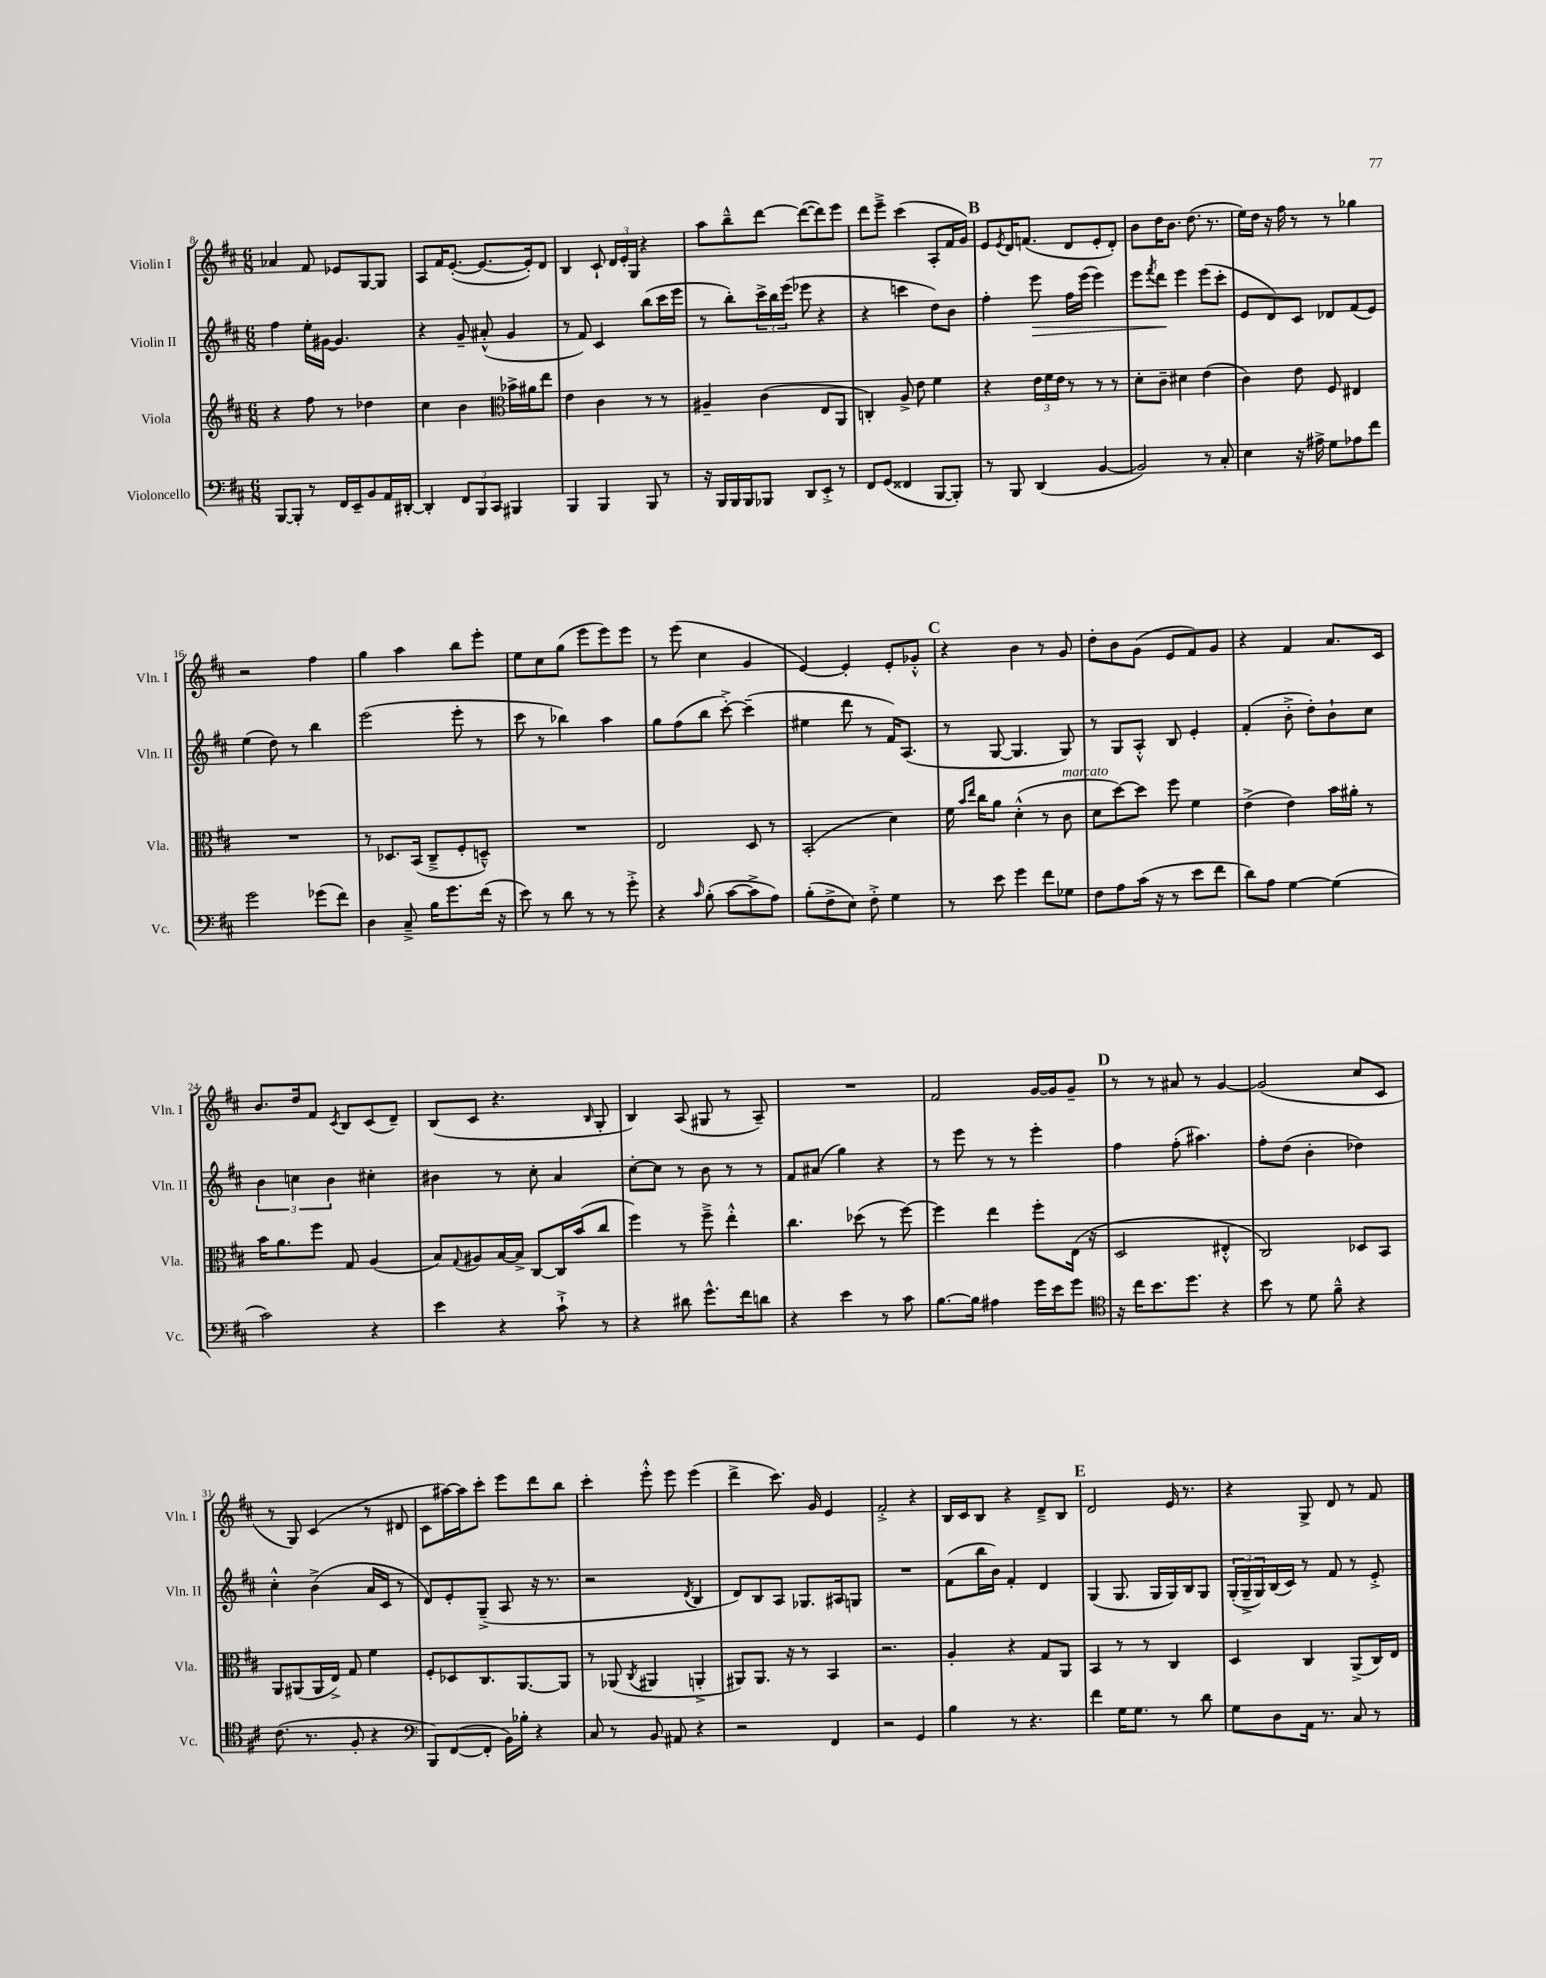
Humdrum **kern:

**kern	**kern	**kern	**dynam	**kern
*part4	*part3	*part2	*part2	*part1
*staff4	*staff3	*staff2	*staff2	*staff1
*I"Violoncello	*I"Viola	*I"Violin II	*	*I"Violin I
*I'Vc.	*I'Vla.	*I'Vln. II	*	*I'Vln. I
*clefF4	*clefG2	*clefG2	*	*clefG2
*k[f#c#]	*k[f#c#]	*k[f#c#]	*	*k[f#c#]
*M6/8	*M6/8	*M6/8	*	*M6/8
=8	=8	=8	=8	=8
[8BBB/L	4r	4ff#\	.	4a-X/
8BBB'/J]	.	.	.	.
8r	8ff#\	16ee'\LL	.	8f#/
.	.	[16g#X\JJ	.	.
16FF#/LL	8r	4.g#/]	.	8e-X/L
16EE~/J	.	.	.	.
8BB/	4dd-X\	.	.	[8G/
16AA/L	.	.	.	8G/J]
[16DD#X'/JJ	.	.	.	.
=9	=9	=9	=9	=9
4DD#'/]	4cc#\	4r	.	8A/L
.	.	.	.	16f#/K
.	.	.	.	([8.e'/J
12FF#/L	4b\	8g~/	.	.
12BBB/	.	.	.	.
.	.	(8a#X'^^/	.	8.e/L_
12CC#/J	.	.	.	.
*	*clefC3	*	*	*
4BBB#X/	16b-X^\LL	4g/	.	.
.	16a#X\J	.	.	16e'/k])
.	8ee\J	.	.	8d/J
=10	=10	=10	=10	=10
4BBB/	4e\	8r	.	4B/
.	.	8f#/)	.	.
4BBB/	4c#\	4c#/	.	8c#`/
.	.	.	.	24d/LL
.	.	.	.	24e'/
.	.	.	.	24G/JJ
8BBB/	8r	(8bb\L	.	4r
8r	8r	16ccc#\L	.	.
.	.	16eee\JJ	.	.
=11	=11	=11	=11	=11
16r	4A#X~/	8r	.	8aa\L
16BBB/LL	.	.	.	.
16BBB/	.	8bb'\L)	.	8bb~^^\
16BBB/J	.	.	.	.
8BBB-X/J	(4c#\	24ccc#^\L	.	[8ddd\J
.	.	24bb\	.	.
.	.	(24eee\JJ	.	.
8DD/L	.	8eee-X\	.	(8ddd\L_
8EE'^/J	8E/L	4r	.	8ddd\])
8r	8AA/J	.	.	8eee\J
=12	=12	=12	=12	=12
8FF#/L	4Cn'/)	4r	.	8ddd\L
(8GG/J	.	.	.	8eee~^\J
4FF##X/	8A^/	4cccn\	.	(4ccc#\
.	8e\	.	.	.
[8BBB/L	4f#\	8dd\L)	.	8A'/L
8BBB'/J])	.	8b\J	.	16f#/L
.	.	.	.	16g/JJ)
!!LO:REH:place=s1:t=B
=13	=13	=13	=13	=13
8r	4r	4ff#'\	.	8e/L
.	.	.	.	8qe/
8BBB/	.	.	.	16d/K
.	.	.	.	(8.fn/J
!	!	!	!LO:HP:b	!
(4DD/	24e\LL	8eee\	>	.
.	24f#\	.	.	.
.	24e\JJ	.	.	.
.	8r	16ff#\LL	.	8d/L
.	.	(16eee\JJ	.	.
[4BB/	8r	4eee\)	.	8e'/
.	8r	.	.	8d'/J)
=14	=14	=14	=14	=14
2BB/])	8d'\L	8eee\L	.	8b\L
.	.	8qfff#/	.	.
.	8c#~\J	8ddd\J	.	16dd\K
.	.	.	.	8.b\J
.	4d#X\	4eee\	]	.
.	.	.	.	(8.dd\
8r	(4e\	(8eee\L	.	.
.	.	.	.	8.r
8C#'/	.	8ccc#'\J	.	.
=15	=15	=15	=15	=15
4E\	4c#\)	8e/L	.	16ee\LL)
.	.	.	.	16dd\JJ
.	.	8d/)	.	16r
.	.	.	.	16ff#\
16r	8e\	8c#/J	.	8r
16A#X^\	.	.	.	.
8G\L	8F#/	8d-X/L	.	8r
8A-X\	4E#X/	(8f#/	.	4gg-X\
8f#\J	.	8e/J)	.	.
!!LO:LB:g=z
=16	=16	=16	=16	=16
2g\	2.r	(4ee\	.	2r
.	.	8dd\)	.	.
.	.	8r	.	.
(8g-X\L	.	4bb\	.	4ff#\
8f#\J)	.	.	.	.
=17	=17	=17	=17	=17
4D\	8r	(2eee\	.	4gg\
.	8.D-X/L	.	.	.
8C#~^/	.	.	.	4aa\
.	(16BB/Jk	.	.	.
16B\KL	8C#~^/L	.	.	.
8.g\	.	.	.	.
.	8F#'/	8eee'\	.	8bb\L
(16f#\Jk	8Dn~^^/J)	8r	.	8eee'\J
16r	.	.	.	.
=18	=18	=18	=18	=18
8e\)	2.r	8ccc#\	.	8ee\L
8r	.	8r	.	8cc#\
8d\	.	4bb-X\)	.	(8gg\J
8r	.	.	.	8eee\L
8r	.	4aa\	.	8eee\)
8g'^\	.	.	.	8eee\J
=19	=19	=19	=19	=19
4r	2E/	8gg\L	.	8r
.	.	(8ff#\	.	(8eee\
16qqc#/	.	.	.	.
(8B'\	.	8bb\J	.	4cc#\
[8c#\L	.	[8ccc#'^\)	.	.
8c#^\]	8D/	(4ccc#~\]	.	4g/
8A\J)	8r	.	.	.
=20	=20	=20	=20	=20
(8B'\L	(2BB'/	4ee#X\	.	[4e/)
8F#^\	.	.	.	.
8E\J)	.	8ddd\	.	4e'/]
8F#'^\	.	8r	.	.
4G\	4d\)	16f#/KL)	.	8e'/L
.	.	(8.A/J	.	.
.	.	.	.	8g-X'^^/J
!!LO:REH:place=s1:t=C
=21	=21	=21	=21	=21
8r	16f#\	8r	.	4r
.	16qqb/LL	.	.	.
.	16qqee/JJ	.	.	.
.	16cc#\KL	.	.	.
8e\	8a\J	[8G/	.	.
4g\	(4d'^^\	4.G/]	.	4b\
8f#\L	8r	.	.	8r
!	!LO:TX:a:i:t=marcato	!	!	!
8G-X\J	8c#\	8G/)	.	8g/
=22	=22	=22	=22	=22
8F#\L	8d\L	8r	.	8dd'\L
8A\	[8dd\)	8G/L	.	8b\
(16c#\Jk	8dd\J]	8A'^^/J	.	(8g\J
16r	.	.	.	.
8r	8ff#\	8B/	.	8e/L
8e\L	4f#\	4e'/	.	8f#/)
8f#\J	.	.	.	8g/J
=23	=23	=23	=23	=23
8d\L)	(4e^\	(4f#'/	.	4r
8A\J	.	.	.	.
[4G\	4e\)	8b'^\	.	4f#/
.	.	8dd'\L)	.	.
(4G\]	16b\LL	8b`\	.	8.a/L
.	16a#X'\JJ	.	.	.
.	8r	8cc#\J	.	.
.	.	.	.	16c#/Jk
!!LO:LB:g=z
=24	=24	=24	=24	=24
2c#\)	16b\KL	6b\	.	8.b/L
.	8.a\	.	.	.
.	.	6ccn\	.	.
.	.	.	.	16dd/k
.	8ff#\J	.	.	8f#/J
.	.	6b\	.	.
.	.	.	.	8qc#/
.	8G/	.	.	8B/L
4r	(4A/	4cc#X'\	.	(8c#/
.	.	.	.	8d~/J)
=25	=25	=25	=25	=25
4e\	8B/L)	4b#X\	.	(8B/L
.	8qqG/	.	.	.
.	8A#X/	.	.	8c#/J
4r	[16B/L	8r	.	4.r
.	16B^/JJ]	.	.	.
.	[8C#/L	8cc#'\	.	.
8c#`^\	16C#/L]	4a/	.	.
.	(16b/J	.	.	.
.	.	.	.	16qqB/
8r	8cc#/J	.	.	8G'/
=26	=26	=26	=26	=26
4r	4ff#\)	[8cc#'\L	.	4B/)
.	.	8cc#\J]	.	.
8d#X\	8r	8r	.	(8A/
8.g^^\L	8ff#~^\	8b\	.	8G#X/
.	4ee'^^\	8r	.	8r
16f#\k	.	.	.	.
8dn\J	.	8r	.	8A~/)
=27	=27	=27	=27	=27
4r	4.cc#\	8f#/L	.	2.r
.	.	(8a#X/J	.	.
4e\	.	4gg\)	.	.
.	(8dd-X\	.	.	.
8r	8r	4r	.	.
8c#\	[8ff#\)	.	.	.
=28	=28	=28	=28	=28
[8.B\L	4ff#\]	8r	.	2f#/
.	.	8eee\	.	.
16B\Jk]	.	.	.	.
4A#X\	4ee\	8r	.	.
.	.	8r	.	.
16g\LL	8ff#'\L	4eee'\	.	[16g/LL
16e\J	.	.	.	16g/J]
8g\J	(16E\Jk	.	.	8g~/J
.	16r	.	.	.
!!LO:REH:place=s1:t=D
=29	=29	=29	=29	=29
*clefC4	*	*	*	*
16r	2D/	4ff#\	.	8r
16cc#\KL	.	.	.	.
8.b\	.	.	.	8r
.	.	(8ff#'\	.	8a#X/
8.dd\J	.	.	.	.
.	.	4.aa#X\)	.	8r
4r	4E#X'^^/	.	.	[4g/
=30	=30	=30	=30	=30
8b\	2C#/)	8ff#'\L	.	(2g/]
8r	.	(8dd\J	.	.
8d\	.	4b'\	.	.
8f#~^^\	.	.	.	.
4r	8D-X/L	4dd-X\)	.	8cc#/L
.	8BB/J	.	.	8c#/J
!!LO:LB:g=z
=31	=31	=31	=31	=31
(8.c#\	8AA/L	4cc#'^^\	.	8r
.	(8AA#X/	.	.	8G/)
8.r	.	.	.	.
.	16AA#/L	(4b^\	.	(4c#/
.	16E^/JJ)	.	.	.
8F#'/	8G/	.	.	.
4r	4f#\	16a/LL	.	8r
.	.	16c#/JJ	.	.
.	.	8r	.	8d#X/
=32	=32	=32	=32	=32
*clefF4	*	*	*	*
8BBB/L)	8F#'/L	8d/L)	.	8c#\L
([8FF#/	8D-X/	8e'/	.	[16aa#X\L)
.	.	.	.	16aa#\J]
8FF#'/J]	8.C#/	(8G~^/J	.	8ccc#'\J
16BB\LL)	.	8A/	.	8eee\L
16B-X'\JJ	[8.AA/	.	.	.
4r	.	16r	.	8ddd\
.	.	8.r	.	.
.	8AA/J]	.	.	8bb\J
=33	=33	=33	=33	=33
8C#/	8r	2r	.	4ccc#'\
8r	(8AA-X/	.	.	.
.	8qC#/	.	.	.
8BB/	4AA#X/	.	.	8eee'^^\
8AA#X/	.	.	.	8eee\
.	.	8qd/	.	.
4r	4AAn'^/	4B/	.	(4eee\
=34	=34	=34	=34	=34
2r	8AA#X/L)	8d/L)	.	4ddd^\
.	8.AA#/J	8B/	.	.
.	.	8A/J	.	8.ccc#\)
.	16r	.	.	.
.	8r	8.G-X/L	.	.
.	.	.	.	16g/
4FF#/	4BB/	.	.	4e/
.	.	16A#X/k	.	.
.	.	8Gn/J	.	.
=35	=35	=35	=35	=35
2r	2.r	2.r	.	2f#'^/
4GG/	.	.	.	4r
=36	=36	=36	=36	=36
4B\	4A'/	(8f#\L	.	16B/LL
.	.	.	.	16c#/J
.	.	16bb\L	.	8B/J
.	.	16b\JJ)	.	.
8r	4r	4f#'/	.	4r
4.r	.	.	.	.
.	8G/L	4d/	.	8d~^/L
.	8AA/J	.	.	8B/J
!!LO:REH:place=s1:t=E
=37	=37	=37	=37	=37
4f#\	4BB/	(4G/	.	2d/
16G\KL	8r	8.G/	.	.
8.G\J	.	.	.	.
.	8r	.	.	.
.	.	16G/LL	.	.
8r	4C#/	16G/)	.	16e/
.	.	16B/J	.	8.r
8d\	.	8G/J	.	.
=38	=38	=38	=38	=38
8G\L	4D/	(24G'/LL	.	4r
.	.	24G~^/	.	.
.	.	24G/)	.	.
8D\	.	(16B/	.	.
.	.	16c#/JJ)	.	.
16AA\Jk	4C#/	8r	.	8G^/
8.r	.	.	.	.
.	.	8f#/	.	8d/
8C#/	(8AA^/L	8r	.	8r
8r	16C#/L)	8e'^/	.	8f#/
.	16E/JJ	.	.	.
==	==	==	==	==
*-	*-	*-	*-	*-
